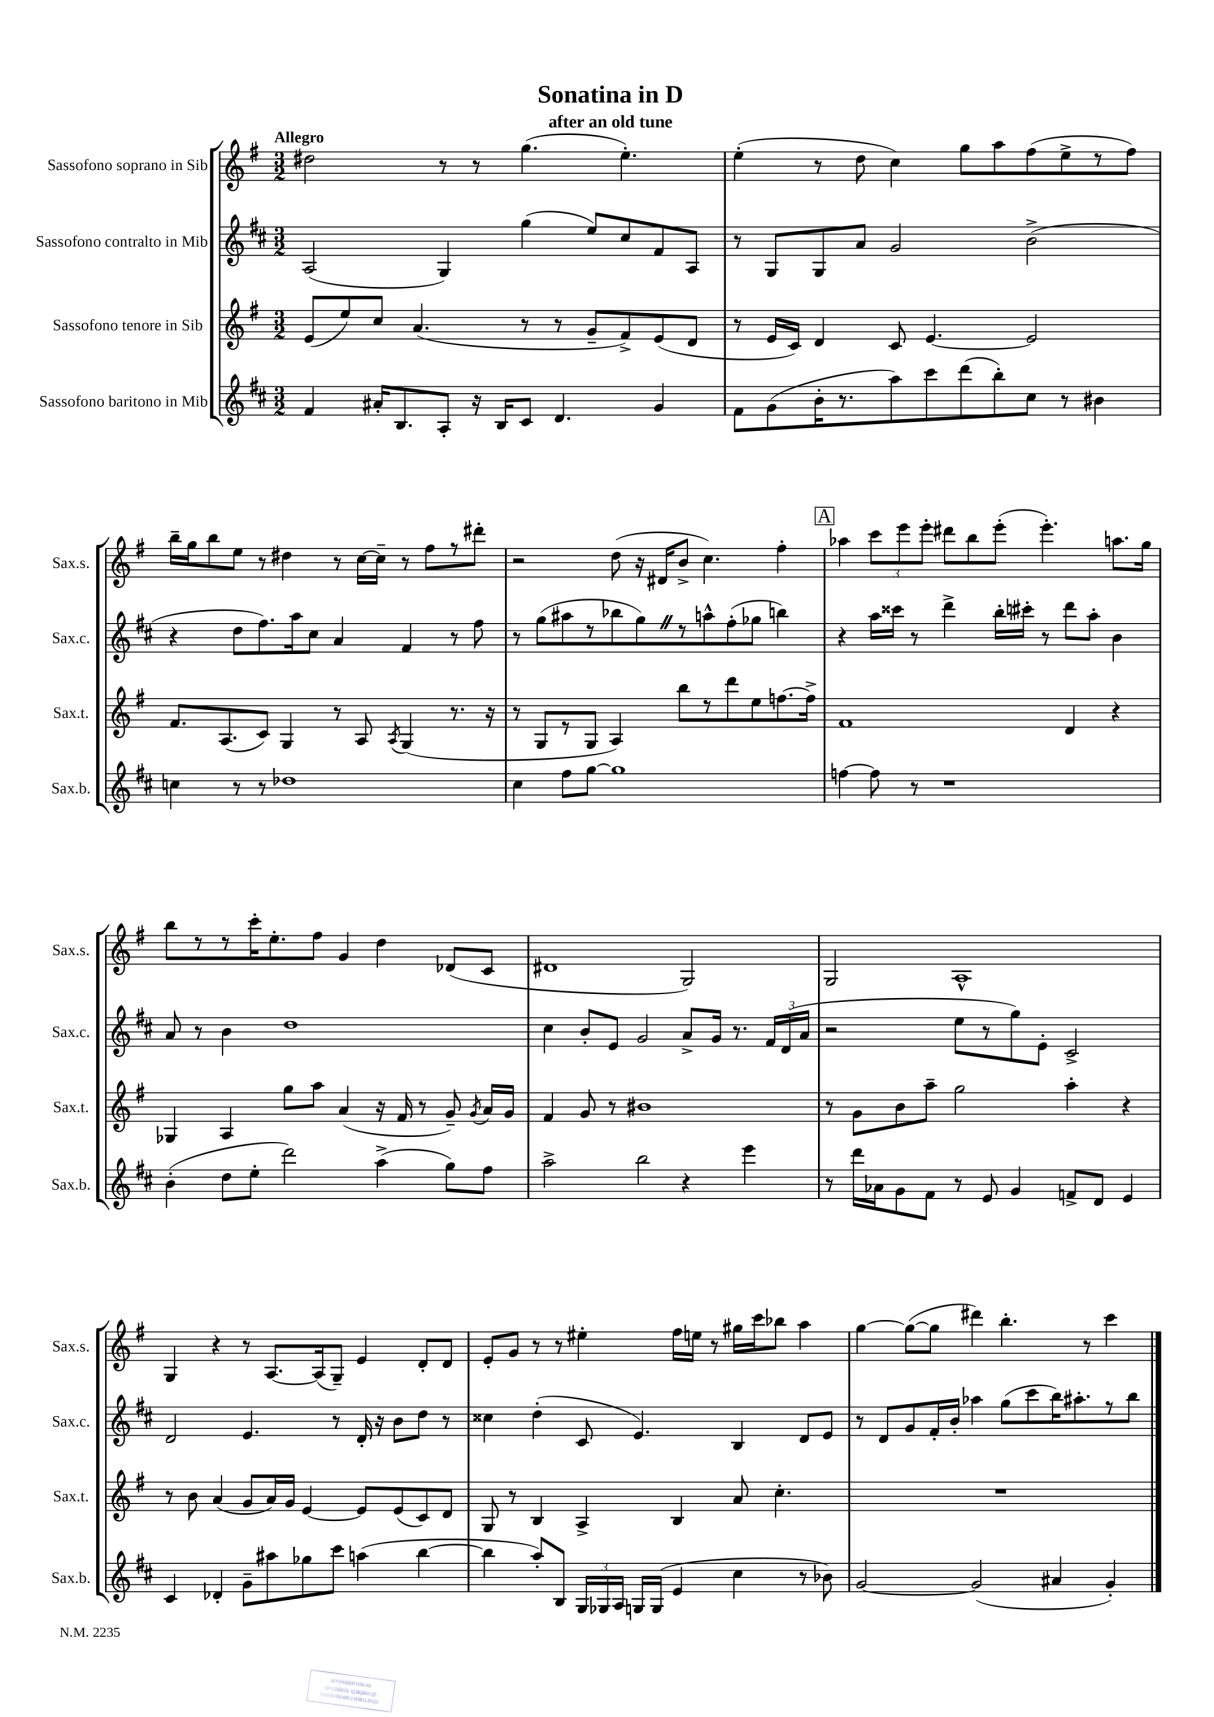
\header { title = "Sonatina in D" subtitle = "after an old tune" }
<<
\new StaffGroup <<
\new Staff = "s0" \with { instrumentName = "Sassofono soprano in Sib" shortInstrumentName = "Sax.s." } {
    \clef treble \key g \major \numericTimeSignature \time 3/2 \tempo "Allegro"
    \autoBeamOff dis''2 r8 r8 g''4.( e''4.-.) |
    e''4-.( r8 d''8 c''4) g''8[ a''8 fis''8( e''8-> r8 fis''8]) |
    b''16[-- g''16 b''8 e''8] r8 dis''4 r8 c''16[~ c''16]-- r8 fis''8[ r8 dis'''8]-. |
    r2 d''8( r16 dis'16[ b'8]-> c''4.) fis''4-. |
    \mark \markup { \box "A" } aes''4 \tuplet 3/2 { c'''8[ e'''8 e'''8]-. } dis'''8[ b''8 e'''8]-.( e'''4.-.) a''8.[ g''16] |
    b''8[ r8 r8 c'''16-. e''8.-. fis''8] g'4 d''4 des'8[( c'8] |
    dis'1 g2) |
    g2 a1-^ |
    g4 r4 r8 a8.[~ a16( g8]--) e'4 d'8[-. d'8] |
    e'8[-. g'8] r8 r8 eis''4-. fis''16[ e''16] r8 gis''16[ c'''16 bes''8] a''4 |
    g''4~ g''8[~( g''8] dis'''4) b''4.-. r8 c'''4 \bar "|." |
}
\new Staff = "s1" \with { instrumentName = "Sassofono contralto in Mib" shortInstrumentName = "Sax.c." } {
    \clef treble \key d \major \numericTimeSignature \time 3/2
    \autoBeamOff a2( g4) g''4( e''8[) cis''8 fis'8 a8] |
    r8 g8[ g8 a'8] g'2 b'2->( |
    r4 d''8[ fis''8.) a''16 cis''8] a'4 fis'4 r8 fis''8 |
    r8 g''8[( ais''8 r8 bes''8 g''8) \once \override BreathingSign.text = \markup { \musicglyph "scripts.caesura.straight" } \breathe r8 a''8-^ fis''8-.( ges''8] b''4) |
    \mark \markup { \box "A" } r4 a''16[ cisis'''16] r8 d'''4-> b''16[-. cis'''16]-. r8 d'''8[ a''8]-. b'4 |
    a'8 r8 b'4 d''1 |
    cis''4 b'8[-. e'8] g'2 a'8[-> g'16] r8. \tuplet 3/2 { fis'16[ d'16( a'16] } |
    r2 e''8[ r8 g''8) e'8]-. cis'2-> |
    d'2 e'4. r8 d'16-. r16 b'8[ d''8] r8 |
    cisis''4 d''4-.( cis'8 e'4.) b4 d'8[ e'8] |
    r8 d'8[ g'8 fis'16-. b'16]-. aes''4 g''8[( cis'''8 b''16) ais''8.-. r8 b''8] \bar "|." |
}
\new Staff = "s2" \with { instrumentName = "Sassofono tenore in Sib" shortInstrumentName = "Sax.t." } {
    \clef treble \key g \major \numericTimeSignature \time 3/2
    \autoBeamOff e'8[( e''8) c''8] a'4.( r8 r8 g'8[-- fis'8->) e'8( d'8] |
    r8 e'16[ c'16]) d'4 c'8 e'4.~ e'2 |
    fis'8.[ a8.( c'8]) g4 r8 a8 \acciaccatura { a8 } g4( r8. r16 |
    r8 g8[ r8 g8] a4) b''8[ r8 d'''8 e''8 f''8.~ f''16]-> |
    \mark \markup { \box "A" } fis'1 d'4 r4 |
    ges4 a4 g''8[ a''8] a'4( r16 fis'16 r8 g'8--) \acciaccatura { g'8 } a'16[ g'16] |
    fis'4 g'8 r8 bis'1 |
    r8 g'8[ b'8 a''8]-- g''2 a''4-. r4 |
    r8 b'8 a'4( g'8[ a'16) g'16] e'4~ e'8[ e'8( c'8) d'8] |
    g8 r8 b4 a4-> b4 a'8 c''4.-. |
    R1. \bar "|." |
}
\new Staff = "s3" \with { instrumentName = "Sassofono baritono in Mib" shortInstrumentName = "Sax.b." } {
    \clef treble \key d \major \numericTimeSignature \time 3/2
    \autoBeamOff fis'4 ais'16[-. b8. a8]-. r16 b16[ cis'8] d'4. g'4 |
    fis'8[ g'8( b'16-. r8. a''8) cis'''8 d'''8( b''8-.) cis''8] r8 bis'4 |
    c''4 r8 r8 des''1 |
    cis''4 fis''8[ g''8]~ g''1 |
    \mark \markup { \box "A" } f''4~ f''8 r8 r1 |
    b'4-.( d''8[ e''8]-. d'''2) a''4->( g''8[) fis''8] |
    a''2-> b''2 r4 e'''4 |
    r8 d'''16[ aes'16 g'8 fis'8] r8 e'8 g'4 f'8[-> d'8] e'4 |
    cis'4 des'4-. g'8[-- ais''8 ges''8 cis'''8] a''4( b''4~ |
    b''4 a''8[-.) b8] \tuplet 3/2 { g16[ ges16 a16] } g16[ g16]( e'4 cis''4 r8 bes'8) |
    g'2~ g'2( ais'4 g'4-.) \bar "|." |
}
>>
>>
\layout { \context { \Score \remove "Bar_number_engraver" } }
